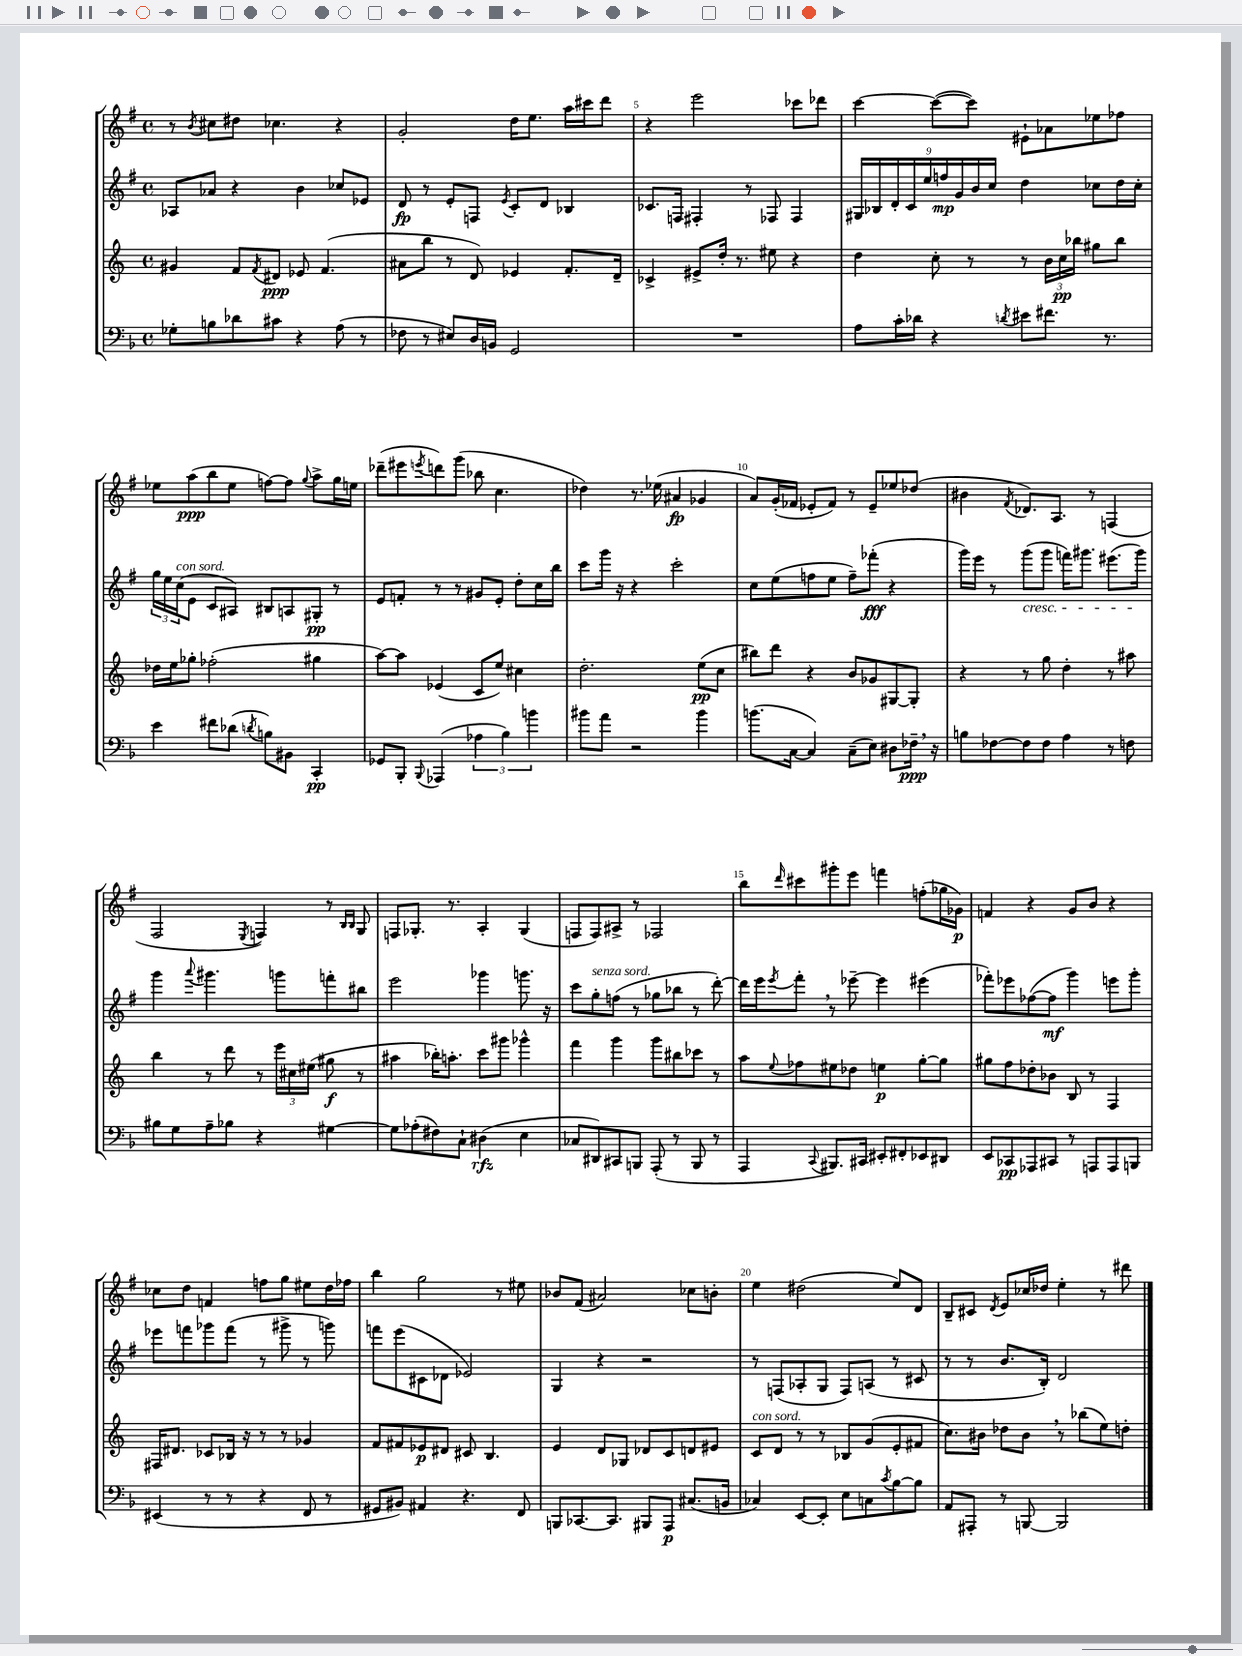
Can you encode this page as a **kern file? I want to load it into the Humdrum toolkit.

**kern	**dynam	**kern	**dynam	**kern	**dynam	**kern	**dynam
*part4	*part4	*part3	*part3	*part2	*part2	*part1	*part1
*staff4	*staff4	*staff3	*staff3	*staff2	*staff2	*staff1	*staff1
*clefF4	*	*clefG2	*	*clefG2	*	*clefG2	*
*k[b-]	*	*k[]	*	*k[f#]	*	*k[f#]	*
*M4/4	*	*M4/4	*	*M4/4	*	*M4/4	*
*met(c)	*	*met(c)	*	*met(c)	*	*met(c)	*
=3	=3	=3	=3	=3	=3	=3	=3
8G-X'\L	.	4g#X/	.	8A-X/L	.	8r	.
.	.	.	.	.	.	8qb/	.
8Bn\	.	.	.	8a-X/J	.	8cc#X\L	.
8d-X\	.	8f/L	.	4r	.	8dd#X\J	.
.	.	8qf/	.	.	.	.	.
8c#X\J	.	8d#X/J	ppp	.	.	4.cc-X\	.
4r	.	8e-X/	.	4b\	.	.	.
.	.	(4.f/	.	.	.	.	.
(8A\	.	.	.	8cc-X/L	.	4r	.
8r	.	.	.	8e-X/J	.	.	.
=4	=4	=4	=4	=4	=4	=4	=4
8F-X\	.	8a#X\L	.	8d/	fp	2g'/	.
8r	.	8bb\J	.	8r	.	.	.
8E#X/L)	.	8r	.	8e'/L	.	.	.
16D/L	.	8d/)	.	8Fn/J	.	.	.
16BBn/JJ	.	.	.	.	.	.	.
.	.	.	.	8qe/	.	.	.
2GG/	.	4e-X/	.	8c'/L	.	16dd\KL	.
.	.	.	.	.	.	8.ee\J	.
.	.	.	.	8d/J	.	.	.
.	.	8.f'/L	.	4B-X/	.	16aa\LL	.
.	.	.	.	.	.	16ccc#X\J	.
.	.	.	.	.	.	8ddd\J	.
.	.	16d~/Jk	.	.	.	.	.
=5	=5	=5	=5	=5	=5	=5	=5
1r	.	4c-X^/	.	8.c-X/L	.	4r	.
.	.	.	.	16Fn/Jk	.	.	.
.	.	8e#X^/L	.	4F#X'/	.	2eee\	.
.	.	16dd'/Jk	.	.	.	.	.
.	.	8.r	.	.	.	.	.
.	.	.	.	8r	.	.	.
.	.	8ee#X\	.	8F-X/	.	.	.
.	.	4r	.	4F-/	.	8ccc-X\L	.
.	.	.	.	.	.	8ddd-X\J	.
=6	=6	=6	=6	=6	=6	=6	=6
8A\L	.	4dd\	.	18G#X/LL	.	[4ccc\	.
.	.	.	.	18B-X/	.	.	.
.	.	.	.	18d'/	.	.	.
16c'\L	.	.	.	.	.	.	.
.	.	.	.	18c/	.	.	.
16d-X\JJ	.	.	.	.	.	.	.
.	.	.	.	18ee/	.	.	.
4r	.	8cc'\	.	.	.	(8ccc\L_	.
.	.	.	.	18ffn/	mp	.	.
.	.	.	.	18g/	.	.	.
.	.	8r	.	.	.	8ccc\J])	.
.	.	.	.	18b/	.	.	.
.	.	.	.	18cc/JJ	.	.	.
8qdn/	.	.	.	.	.	.	.
8e#X\L	.	8r	.	4dd\	.	8e#X`\L	.
8.f#X\J	.	24b\LL	.	.	.	8a-X\	.
.	.	24cc\	pp	.	.	.	.
.	.	24bb-X\JJ	.	.	.	.	.
.	.	8gg#X\L	.	8cc-X\L	.	8ee-X\	.
8.r	.	.	.	.	.	.	.
.	.	8bb-\J	.	16dd\L	.	8ff-X\J	.
.	.	.	.	16cc-'\JJ	.	.	.
!!LO:LB:g=z
=7	=7	=7	=7	=7	=7	=7	=7
4e\	.	16dd-X\LL	.	24gg\LL	.	8ee-X\L	.
.	.	.	.	24ee\	.	.	.
.	.	16ee\J	.	.	.	.	.
!	!	!	!	!LO:TX:a:i:t=con sord.	!	!	!
.	.	.	.	(24cc\J	.	.	.
.	.	8gg-X'\J	.	8e\J	.	(8aa\	ppp
8f#X\L	.	(2ff-X'\	.	8c/L	.	8bb\	.
(8d-X\J	.	.	.	8A#X/J)	.	8ee-\J	.
8qdn/	.	.	.	.	.	.	.
8Bn\L)	.	.	.	8B#X/L	.	[8ffn\L)	.
8BB#X\J	.	.	.	8An/	.	8ff\J]	.
.	.	.	.	.	.	8qqgg/	.
4CC'/	pp	4gg#X\	.	8G#X'/J	pp	8aa^\L	.
.	.	.	.	8r	.	16gg\L	.
.	.	.	.	.	.	16een\JJ	.
=8	=8	=8	=8	=8	=8	=8	=8
8GG-X/L	.	[8aa\L)	.	8e/L	.	(8ddd-X~\L	.
8BBB-'/J	.	8aa\J]	.	8fn'/J	.	8eee#X\	.
8qqBBB-/	.	.	.	.	.	8qeeen/	.
(4AAA-X/	.	(4e-X/	.	8r	.	8dddn\)	.
.	.	.	.	8r	.	(8ggg\J	.
6A-X\	.	8c/L	.	8g#X/L	.	8bb-X\	.
.	.	8ee/J)	.	8e'/J	.	4.cc\	.
6B-\)	.	.	.	.	.	.	.
.	.	4cc#X\	.	8dd'\L	.	.	.
6bn\	.	.	.	.	.	.	.
.	.	.	.	16cc\L	.	.	.
.	.	.	.	16bb\JJ	.	.	.
=9	=9	=9	=9	=9	=9	=9	=9
8b#X\L	.	2.dd'\	.	8ccc\L	.	4dd-X\)	.
8a\J	.	.	.	16ggg\Jk	.	.	.
.	.	.	.	16r	.	.	.
2r	.	.	.	4r	.	8.r	.
.	.	.	.	.	.	(16ee-X\	.
.	.	.	.	2ccc'\	.	4a#X/	fp
4b#\	.	(8ee\L	pp	.	.	4g-X/	.
.	.	8cc\J	.	.	.	.	.
=10	=10	=10	=10	=10	=10	=10	=10
(8.bn\L	.	8bb#X\L)	.	8cc\L	.	8a/L)	.
.	.	8ddd\J	.	(8ee\	.	(16g'/L	.
[16C\Jk	.	.	.	.	.	16f-X/JJ	.
4C/])	.	4r	.	8ffn\	.	8e-X'/L	.
.	.	.	.	8ee\J	.	8f-/J)	.
(8C~\L	.	8b/L	.	8ff~\L)	.	8r	.
8E\J)	.	8g-X/	.	(8fff-X'\J	fff	8e-~/L	.
8D#X\L	.	[8G#X/	.	4r	.	8ee-X/	.
16F-X~,\Jk	ppp	8G#'/J]	.	.	.	(8dd-X/J	.
16r	.	.	.	.	.	.	.
=11	=11	=11	=11	=11	=11	=11	=11
8Bn\L	.	4r	.	16ggg\LL)	.	4b#X\	.
.	.	.	.	16eee\JJ	.	.	.
[8F-X\	.	.	.	8r	.	.	.
.	.	.	.	.	.	8qf#/	.
!	!	!	!	!LO:TX:b:i:t=cresc.	!	!	!
8F-\]	.	8r	.	(8ggg\L	.	8.d-X/L)	.
8F-\J	.	8gg\	.	8ggg\J	.	.	.
.	.	.	.	.	.	8.A/J	.
4A\	.	4dd'\	.	16fffn\KL)	.	.	.
.	.	.	.	8.ggg#X\J	.	.	.
.	.	.	.	.	.	8r	.
8r	.	8r	.	(8.eee#X\L	.	(4Fn/	.
8Fn\	.	8aa#X\	.	.	.	.	.
.	.	.	.	16ggg#\Jk)	.	.	.
!!LO:LB:g=z
=12	=12	=12	=12	=12	=12	=12	=12
8B#X\L	.	4bb\	.	4ggg\	.	2F#/	.
8G\	.	.	.	.	.	.	.
.	.	.	.	8qqaaa/	.	.	.
8A~\	.	8r	.	4.ggg#X\	.	.	.
8B-X\J	.	8ddd\	.	.	.	.	.
.	.	.	.	.	.	8qE/	.
4r	.	8r	.	.	.	4Fn/)	.
.	.	24eee\LL	.	8gggn\L	.	.	.
.	.	24cc#X\	.	.	.	.	.
.	.	(24ee#X\JJ	.	.	.	.	.
[4G#X\	.	8gg#X\	f	8fffn'\	.	8r	.
.	.	.	.	.	.	16qqB/LL	.
.	.	.	.	.	.	16qqB/JJ	.
.	.	8r	.	8bb#X\J	.	8G/	.
=13	=13	=13	=13	=13	=13	=13	=13
8G#\L]	.	4aa#X\	.	2eee\	.	8Fn/L	.
(8A-X'\	.	.	.	.	.	8.G-X'/J	.
8F#X\)	.	16bb-X'\KL)	.	.	.	.	.
.	.	8.aan'\J	.	.	.	8.r	.
8C`\J	.	.	.	.	.	.	.
(4D#X\	rfz	8ccc\L	.	4ggg-X\	.	4A'/	.
.	.	8ggg#X\J	.	.	.	.	.
4E\	.	4ggg-X^^\	.	8.gggn\	.	(4G-/	.
.	.	.	.	16r	.	.	.
=14	=14	=14	=14	=14	=14	=14	=14
8C-X/L	.	4fff\	.	8ccc\L	.	8Fn/L	.
!	!	!	!	!LO:TX:a:i:t=senza sord.	!	!	!
8DD#X/)	.	.	.	8gg'\	.	8F/)	.
8CC#X/	.	4ggg\	.	(8ffn\J	.	8A#X^/J	.
8BBBn/J	.	.	.	8r	.	8r	.
(8AAA'/	.	8ggg\L	.	8gg-X\L	.	2F-X/	.
8r	.	8bb#X\	.	8bb-X\J	.	.	.
8BBB/	.	8ccc-X\J	.	8r	.	.	.
8r	.	8r	.	[8ddd'\)	.	.	.
=15	=15	=15	=15	=15	=15	=15	=15
4AAA/	.	8aa\L	.	16ddd\LL]	.	8bb\L	.
.	.	.	.	16eee\J	.	.	.
.	.	8qqee/	.	8qeee/	.	16qqddd/	.
.	.	8ff-X\	.	8fff#',\J	.	8ccc#X\	.
8qqCC/	.	.	.	.	.	.	.
8.BBB#X/L)	.	8ee#X\	.	8r	.	8ggg#X'\	.
.	.	8dd-X\J	.	[8eee-X~\	.	8eee\J	.
16CC#X/Jk	.	.	.	.	.	.	.
8EE#X'/L	.	4een\	p	4eee-\]	.	4fffn\	.
8FF#X'/	.	.	.	.	.	.	.
8EE-X/	.	[8gg'\L	.	(4eee#X\	.	(8ffn'\L	.
8DD#X/J	.	8gg\J]	.	.	.	16gg-X\L	.
.	.	.	.	.	.	16g-X\JJ)	p
=16	=16	=16	=16	=16	=16	=16	=16
8EE/L	.	8gg#X\L	.	8fff-X'\L)	.	4fn/	.
8CC-X/	pp	8ff\	.	8eee-X\	.	.	.
8AAA-X/	.	8dd-X'\	.	([8ff-X\	.	4r	.
8CC#X/J	.	8b-X\J	.	8ff-\J]	mf	.	.
8r	.	8B/	.	4ggg\)	.	8g/L	.
8AAAn/L	.	8r	.	.	.	8b/J	.
8AAA/	.	4F/	.	8eeen\L	.	4r	.
8BBBn/J	.	.	.	8ggg'\J	.	.	.
!!LO:LB:g=z
=17	=17	=17	=17	=17	=17	=17	=17
(4EE#X/	.	16F#X/KL	.	8eee-X\L	.	8cc-X\L	.
.	.	8.d#X/J	.	.	.	.	.
.	.	.	.	8fffn\	.	8dd\J	.
8r	.	8c-X/L	.	8ggg-X\	.	4fn/	.
8r	.	16B-X/Jk	.	(8fff\J	.	.	.
.	.	16r	.	.	.	.	.
4r	.	8r	.	8r	.	8ffn\L	.
.	.	8r	.	8ggg#X^\	.	8gg\J	.
8FF/	.	4g-X/	.	8r	.	8ee#X\L	.
8r	.	.	.	8gggn\)	.	16dd\L	.
.	.	.	.	.	.	16ff-X\JJ	.
=18	=18	=18	=18	=18	=18	=18	=18
8GG#X/L	.	8f/L	.	8fffn\L	.	4bb\	.
8BB#X/J)	.	8f#X/	.	(8eee\	.	.	.
4AA#X/	.	8e-X/	p	8c#X\	.	2gg\	.
.	.	8d#X/J	.	8d-X\J	.	.	.
4.r	.	8c#X/	.	2e-X/)	.	.	.
.	.	4.B/	.	.	.	.	.
.	.	.	.	.	.	8r	.
8FF/	.	.	.	.	.	8ee#X\	.
=19	=19	=19	=19	=19	=19	=19	=19
8BBBn/L	.	4e/	.	4G/	.	8b-X/L	.
[8.CC-X/	.	.	.	.	.	(8f#/J	.
.	.	8d/L	.	4r	.	2a#X/)	.
8.CC-/J]	.	.	.	.	.	.	.
.	.	8G-X/J	.	.	.	.	.
8BBB#X/L	.	8d-X/L	.	2r	.	.	.
8AAA/J	p	8c/	.	.	.	.	.
(8.C#X/L	.	8dn/	.	.	.	8cc-X\L	.
.	.	8e#X/J	.	.	.	8bn'\J	.
16BBn/Jk	.	.	.	.	.	.	.
=20	=20	=20	=20	=20	=20	=20	=20
!	!	!LO:TX:a:i:t=con sord.	!	!	!	!	!
4C-X/)	.	8c/L	.	8r	.	4ee\	.
.	.	8d/J	.	(8Fn/L	.	.	.
[8EE/L	.	8r	.	8A-X'/	.	(2dd#X\	.
8EE'/J]	.	8r	.	8G/J	.	.	.
8E\L	.	8B-X/L	.	8F/L)	.	.	.
8Cn\	.	(8g/	.	(8An/J	.	.	.
8qc/	.	.	.	.	.	.	.
[8B-\	.	8e'/	.	8r	.	8ee/L)	.
8B-\J]	.	8f#X/J	.	8c#X/	.	8d/J	.
=21	=21	=21	=21	=21	=21	=21	=21
8AA/L	.	8.cc\L)	.	8r	.	8B~/L	.
8AAA#X'/J	.	.	.	8r	.	8c#X/J	.
.	.	16b#X\Jk	.	.	.	.	.
.	.	.	.	.	.	8qd/	.
8r	.	8dd-X\L	.	8.b/L	.	8e/L	.
[8BBBn/	.	8b#,\J	.	.	.	16cc-X/L	.
.	.	.	.	16B'/Jk)	.	16dd-X/JJ	.
2BBB/]	.	8r	.	2d/	.	4ee'\	.
.	.	(8bb-X\L	.	.	.	.	.
.	.	8ee\)	.	.	.	8r	.
.	.	8ddn'\J	.	.	.	8ddd#X\	.
==	==	==	==	==	==	==	==
*-	*-	*-	*-	*-	*-	*-	*-
